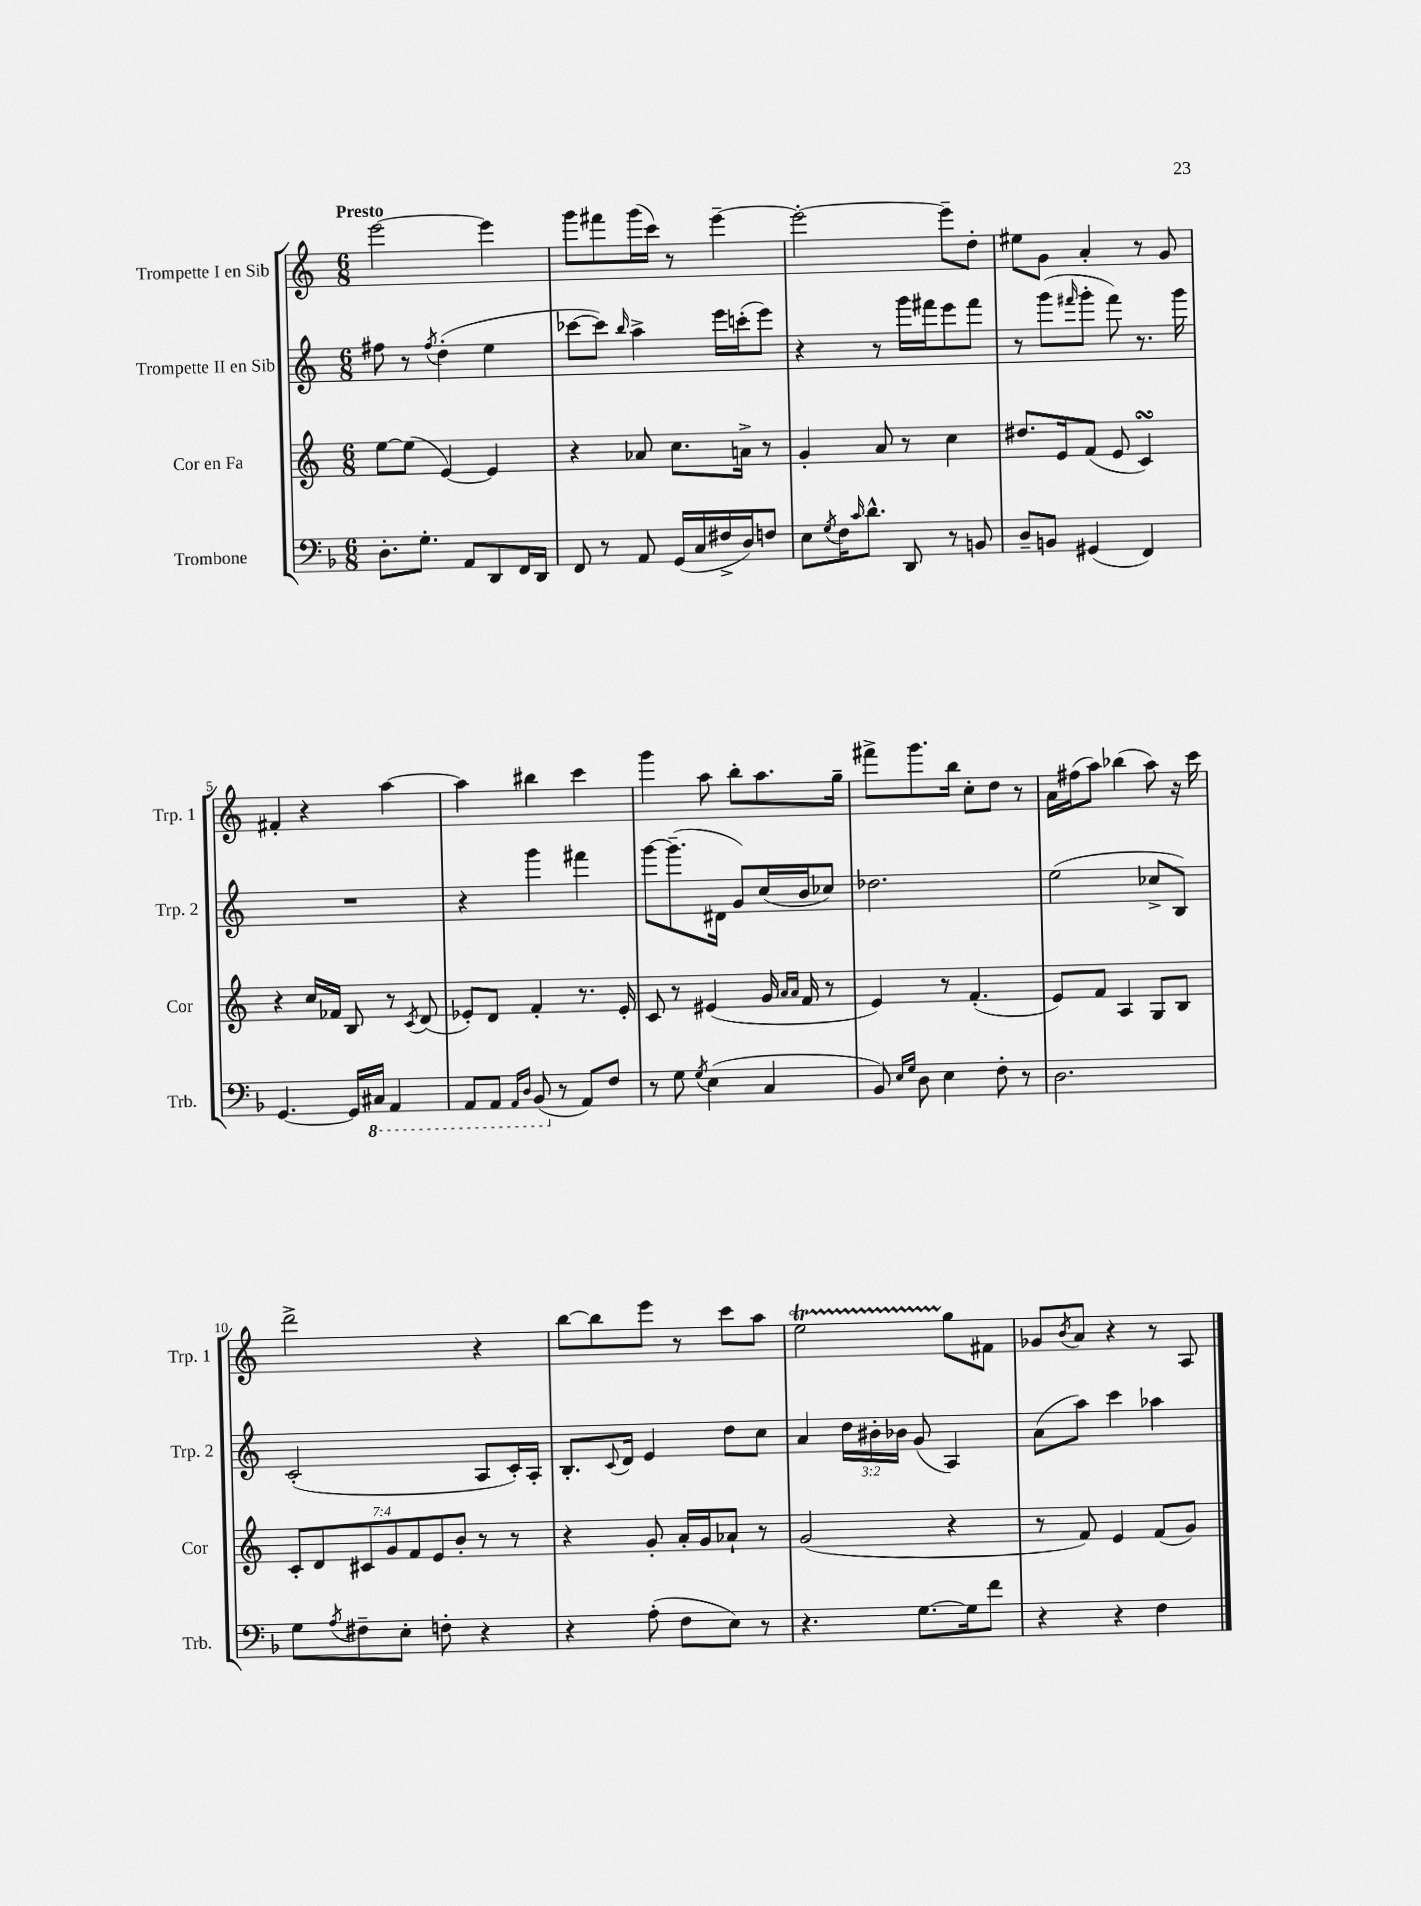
<<
\new StaffGroup <<
\new Staff = "s0" \with { instrumentName = "Trompette I en Sib" shortInstrumentName = "Trp. 1" } {
    \clef treble \key c \major \numericTimeSignature \time 6/8 \tempo "Presto"
    e'''2~ e'''4 |
    g'''8 fis'''8 g'''16( c'''16) r8 e'''4~-- |
    e'''2~-. e'''8-- d''8-. |
    eis''8 g'8 a'4-. r8 g'8 |
    fis'4-. r4 a''4~ |
    a''4 bis''4 c'''4 |
    g'''4 a''8 b''8-. a''8. g''16-- |
    fis'''8-> g'''8. b''16 c''8-. d''8 r8 |
    a'16 fis''16( a''8) bes''4( a''8) r16 c'''16 |
    d'''2-> r4 |
    b''8~ b''8 e'''8 r8 c'''8 a''8 |
    e''2\startTrillSpan g''8\stopTrillSpan fis'8 |
    ges'8 \acciaccatura { b'8 } a'8 r4 r8 a8 \bar "|." |
}
\new Staff = "s1" \with { instrumentName = "Trompette II en Sib" shortInstrumentName = "Trp. 2" } {
    \clef treble \key c \major \numericTimeSignature \time 6/8 \override Staff.TupletNumber.text = #tuplet-number::calc-fraction-text
    fis''8 r8 \acciaccatura { fis''8 } d''4-.( e''4 |
    ces'''8~ ces'''8) \grace { b''16 } a''4-> e'''16 c'''16-.( e'''8) |
    r4 r8 g'''16 fis'''16 e'''8 fis'''8 |
    r8 g'''8( \grace { fis'''16 } g'''8-. fis'''8) r8. g'''16 |
    R2. |
    r4 g'''4 fis'''4 |
    g'''8~ g'''8.--( dis'16 g'8) c''16( b'16 ces''8) |
    des''2. |
    e''2( ces''8-> b8) |
    c'2-.( a8 c'16-.) a16-. |
    b8.-. \appoggiatura { c'8 } d'16 e'4 d''8 c''8 |
    a'4 \tuplet 3/2 { d''16 bis'16-. bes'16 } g'8( a4) |
    a'8( a''8) c'''4 aes''4 \bar "|." |
}
\new Staff = "s2" \with { instrumentName = "Cor en Fa" shortInstrumentName = "Cor" } {
    \clef treble \key c \major \numericTimeSignature \time 6/8 \override Staff.TupletNumber.text = #tuplet-number::calc-fraction-text
    e''8~ e''8( e'4~) e'4 |
    r4 aes'8 c''8. a'16-> r8 |
    g'4-. a'8 r8 c''4 |
    dis''8. e'16 f'8( e'8 c'4\turn) |
    r4 c''16 fes'16 b8 r8 \acciaccatura { c'8 } d'8( |
    ees'8-.) d'8 f'4-. r8. ees'16-. |
    c'8 r8 eis'4( g'16 \grace { a'16 a'16 } f'16 r8 |
    e'4) r8 f'4.-.( |
    e'8) f'8 a4 g8 b8 |
    \tuplet 7/4 { c'8-. d'8 cis'8 g'8 f'8 e'8 b'8-. } r8 r8 |
    r4 g'8-. a'16-. g'16 aes'8-! r8 |
    g'2( r4 |
    r8 f'8) e'4 f'8( g'8) \bar "|." |
}
\new Staff = "s3" \with { instrumentName = "Trombone" shortInstrumentName = "Trb." } {
    \clef bass \key f \major \numericTimeSignature \time 6/8
    d8.-. g8.-. a,8 d,8 f,16 d,16 |
    f,8 r8 a,8 g,16( c16 fis16-> d16) f8 |
    e8 \acciaccatura { g8 } f16 \grace { c'16 } d'8.-^ d,8 r8 b,8 |
    d8-- b,8 gis,4( f,4) |
    g,4.~ g,16 \ottava #-1 cis,16 a,,4 |
    a,,8 a,,8 \grace { a,,16 d,16 } bes,,8( \ottava #0 r8 a,8) f8 |
    r8 g8 \acciaccatura { g8 } e4( c4 |
    bes,8) \grace { e16 g16 } d8 e4 f8-. r8 |
    d2. |
    g8 \acciaccatura { a8 } fis8-- e8-. f8-. r4 |
    r4 a8-.( f8 e8) r8 |
    r4. g8.~ g16 f'8 |
    r4 r4 f4 \bar "|." |
}
>>
>>
